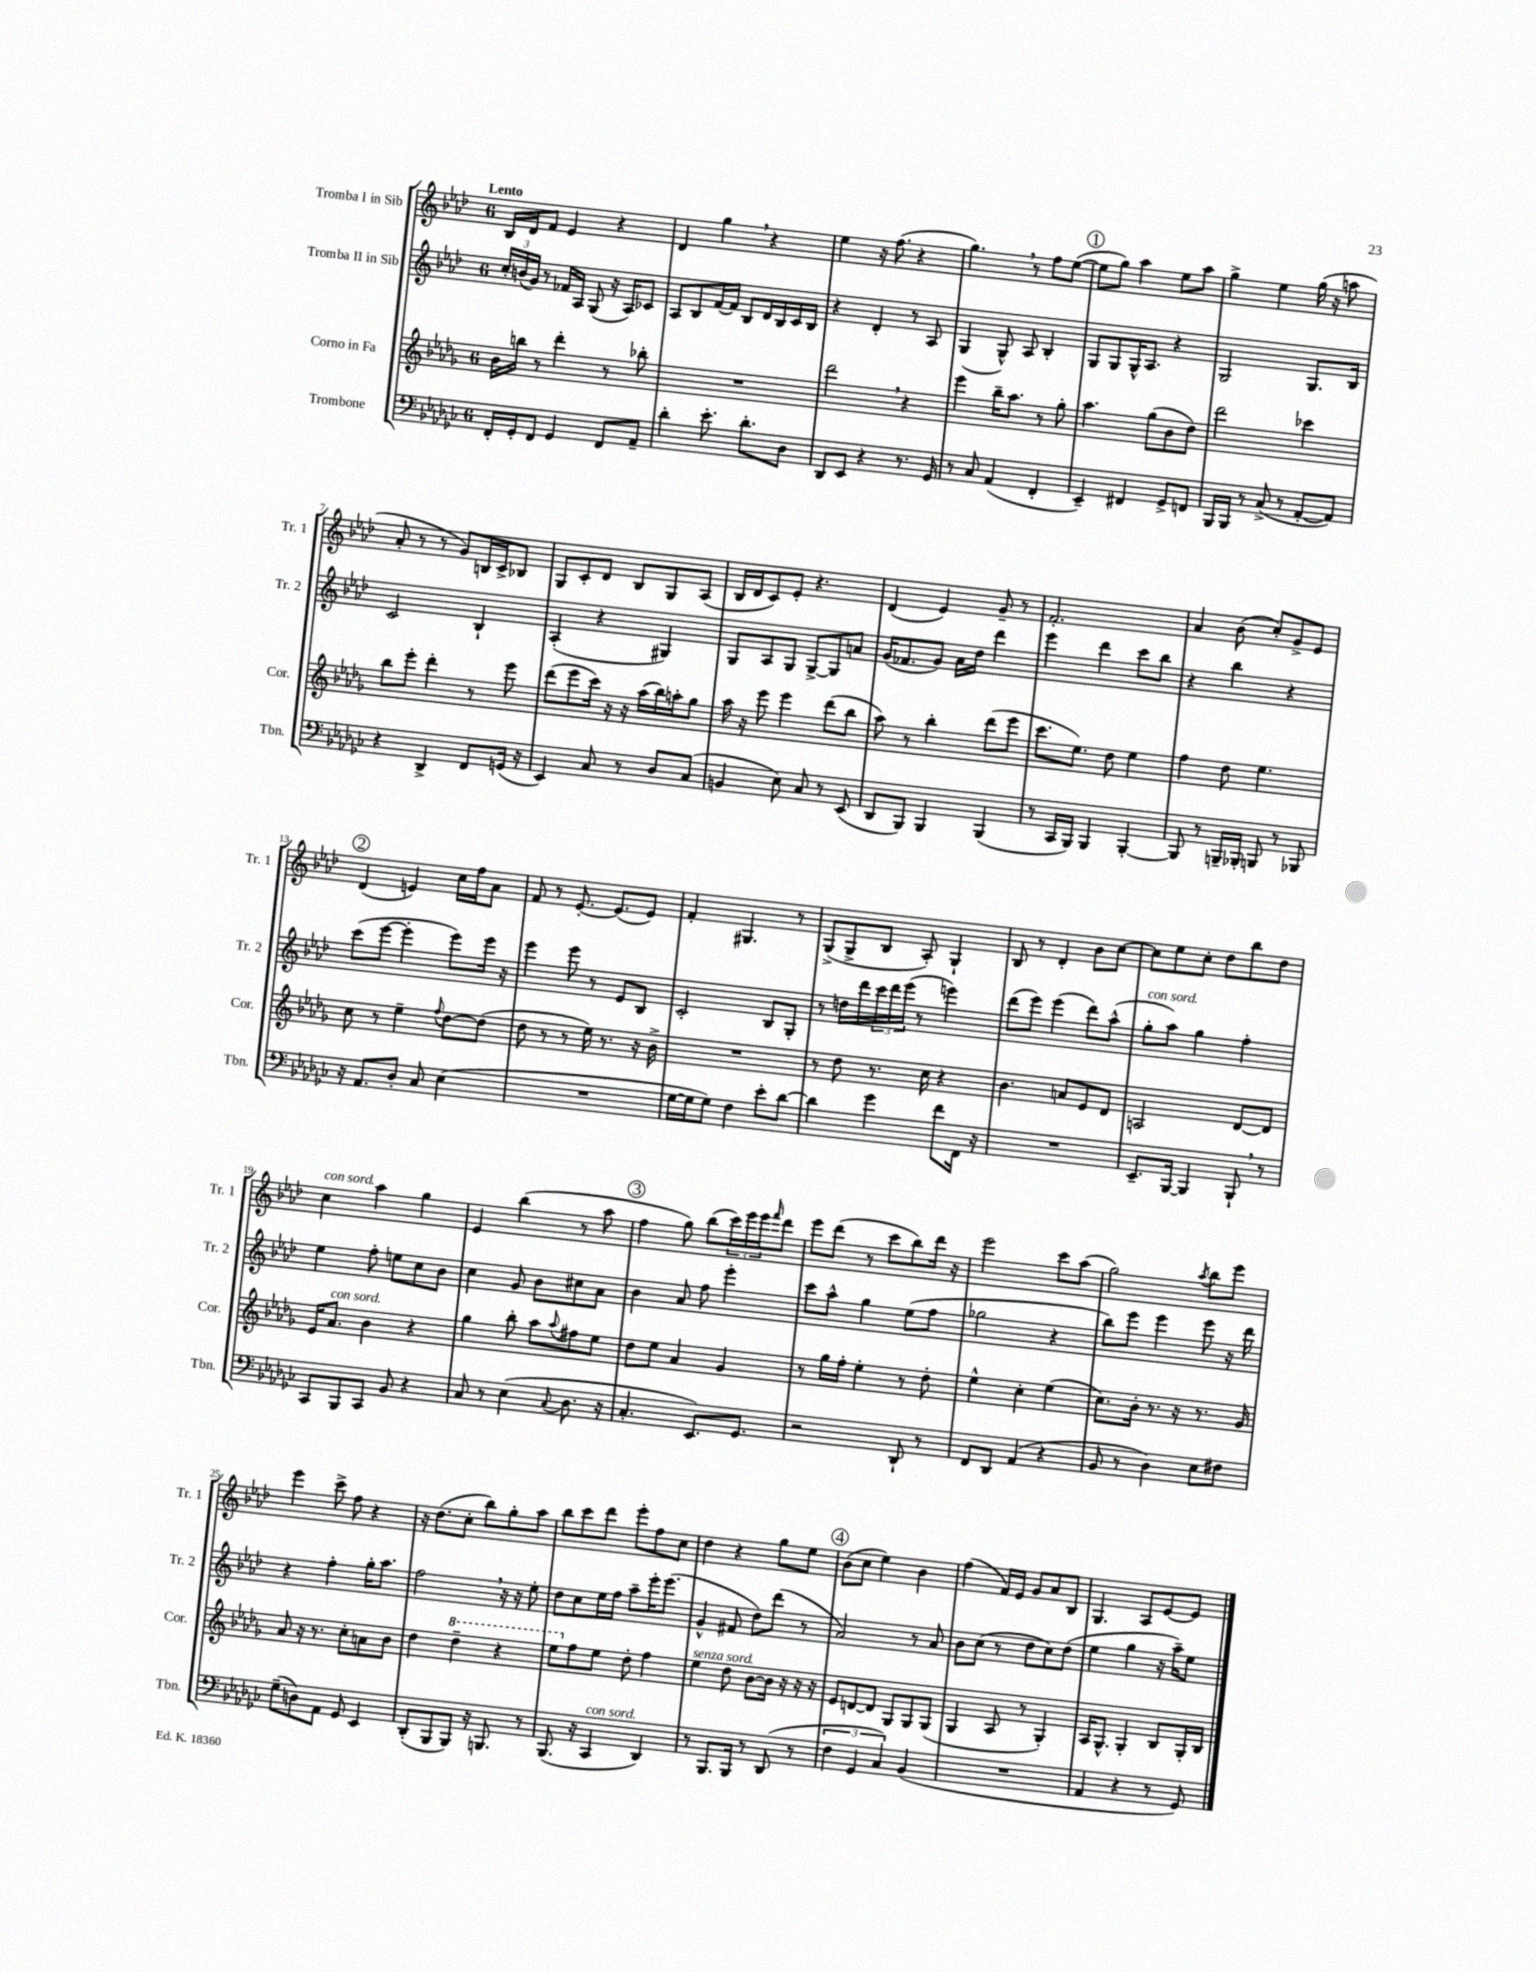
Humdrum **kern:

**kern	**kern	**kern	**kern
*part4	*part3	*part2	*part1
*staff4	*staff3	*staff2	*staff1
*I"Trombone	*I"Corno in Fa	*I"Tromba II in Sib	*I"Tromba I in Sib
*I'Tbn.	*I'Cor.	*I'Tr. 2	*I'Tr. 1
*clefF4	*clefG2	*clefG2	*clefG2
*k[b-e-a-d-g-c-]	*k[b-e-a-d-g-]	*k[b-e-a-d-]	*k[b-e-a-d-]
*M6/8	*M6/8	*M6/8	*M6/8
=1	=1	=1	=1
!	!	!	!LO:TX:a:B:t=Lento
16FF'/LL	16b-\LL	24cc'/LL	16B-/LL
.	.	(24bn/	.
16GG-'/J	16bbn\JJ	.	16d-/J
.	.	24g/JJ)	.
8FF/J	8r	8r	8f/J
4GG-/	4ddd-'\	16f-X/LL	4e-/
.	.	16A-/JJ	.
.	.	(8G/	.
8FF/L	8r	16r	4r
.	.	16A-/KL)	.
8AA-~/J	8bb-X'\	8c-X/J	.
=2	=2	=2	=2
4d-'\	2.r	8A-/L	4d-/
.	.	8B-/	.
8.e-'\	.	[16f/L	4gg,\
.	.	16f/JJ]	.
.	.	8B-/L	.
8.d-'\L	.	.	.
.	.	16d-/L	4r
.	.	16B-/	.
8D-\J	.	16c/	.
.	.	16B-/JJ	.
=3	=3	=3	=3
8DD-/L	2ddd-,\	4r	4ee-\
8EE-/J	.	.	.
4r	.	4d-'/	16r
.	.	.	(8.ff\
8.r	4r	8r	4r
.	.	8A-/	.
16GG-/	.	.	.
=4	=4	=4	=4
8r	4eee-\	(4G/	4.gg,\)
8C-/	.	.	.
(4AA-/	16bb-~\KL	8G^^/)	.
.	8.aa-\J	.	.
.	.	8A-/	8r
4FF'/	8r	4B-'/	8ff\L
.	8gg-'\	.	([8ee-\J
!!LO:REH:place=s1:t=1
=5	=5	=5	=5
4EE-~/)	4.aa-\	8G/L	8ee-\L]
.	.	8G/	8gg\J)
4FF#X/	.	16G^^/K	4aa-\
.	.	8.A-/J	.
.	(8gg-\L	.	.
8GG-^/L	8b-\	4r	8ee-\L
8FFn/J	8dd-\J)	.	8aa-\J
=6	=6	=6	=6
16BBB-/LL	2ddd-\	2G/	4gg^\
16BBB-/JJ	.	.	.
8r	.	.	.
(8C-^/	.	.	4ee-\
8r	.	.	.
[8AA-'/L	4ccc-X\	8.G/L	(16gg\
.	.	.	16r
8AA-/J])	.	.	8aan\
.	.	16B-/Jk	.
!!LO:LB:g=z
=7	=7	=7	=7
4r	8bb-\L	2c/	8a-'/
.	8eee-'\J	.	8r
4DD-^/	4ddd-'\	.	8r
.	.	.	8g/L)
8FF/L	8r	4B-`/	16Bn/L
.	.	.	16c^/J
(16GGn/Jk	8eee-\	.	8B-X/J
16r	.	.	.
=8	=8	=8	=8
4EE-/)	(8ddd-\L	(4A-'/	8G/L
.	8eee-\	.	8c'/
8C-/	16ccc\Jk)	4r	8d-/J
.	16r	.	.
8r	16r	.	8B-/L
.	(16aa-\LL	.	.
8D-/L	16bb-\)	4G#X/)	8G/
.	16aan'\J	.	.
(8C-/J	8gg-\J	.	(8A-/J
=9	=9	=9	=9
4BBn/	16aa-\	8G/L	16B-/LL
.	16r	.	16d-/J
.	8eee-\	8A-/	8c/)
8E-\)	4eee-\	8G/J	8e-'/J
8C-/	.	[8G^/L	4.r
8r	(8ddd-\L	8G/]	.
(8EE-/	8bb-\J	8an/J	.
=10	=10	=10	=10
8DD-/L	8aa-\)	(16g/KL	(4d-/
.	.	8.f-X/	.
8BBB-/J)	8r	.	.
4BBB-/	4bb-'\	8g/J)	4e-/)
.	.	16a-\LL	.
.	.	16dd-\JJ	.
(4BBB-/	(8ddd-\L	4ddd-\	8g~/
.	8eee-\J	.	8r
=11	=11	=11	=11
8r	8.ccc\L	4eee-\	2.f'/
16CC-/LL	.	.	.
16BBB-/JJ)	8.ee-\J)	.	.
4BBB-/	.	4ddd-\	.
.	8dd-\	.	.
[4BBB-'/	4ee-\	8ccc\L	.
.	.	8bb-\J	.
=12	=12	=12	=12
8BBB-/]	4ff\	4r	4a-/
8r	.	.	.
16BBBn~/LL	8dd-\	4bb-\	(8b-\
16BBB-X'/JJ	.	.	.
8BBBn/	4.ee-\	.	8cc'/L)
8r	.	4r	8g^/
8BBB-X/	.	.	8e-/J
!!LO:LB:g=z
!!LO:REH:place=s1:t=2
=13	=13	=13	=13
16r	8cc\	(8ccc\L	(4d-/
8.AA-/L	.	.	.
.	8r	[8eee-\J	.
8D-'/J	4ee-~\	4eee-'\]	4en/)
8C-/	.	.	.
.	8qqff/	.	.
(4E-\	[8dd-\L	8eee-\L)	16cc\LL
.	.	.	16ff\J
.	(8dd-\J]	16eee-\Jk	8a-\J
.	.	16r	.
=14	=14	=14	=14
2.r	8dd-\	4eee-\	8f/
.	8r	.	8r
.	8r	8eee-\	[8.e-'/
.	16ee-\)	8r	.
.	8.r	.	(8.e-/L]
.	.	8e-/L	.
.	16r	8B-/J	8e-/J)
.	16b-^\	.	.
=15	=15	=15	=15
[16G-\LL	2.r	2c'/	4f'/
16G-\J]	.	.	.
8G-\J)	.	.	.
4F\	.	.	4.G#X/
8e-'\L	.	8B-/L	.
[8d-\J	.	8G'/J	8r
=16	=16	=16	=16
4d-\]	8r	8r	(8G^/L
.	8dd-\	16ddn\LL	8G^/
.	.	16ddd-\	.
4g-\	8.r	24ccc\	8B-/J
.	.	24ddd-\	.
.	.	(24eee-\JJ	.
.	.	8r	8A-'/)
.	16cc\	.	.
8f\L	4r	4eeen\)	4G`/
16FF\Jk	.	.	.
16r	.	.	.
=17	=17	=17	=17
2.r	4.b-\	(8ddd-\L	8B-/
.	.	8eee-\J)	8r
.	.	(4eee-\	4d-'/
.	8an/L	.	.
.	8e-/	8ddd-\L)	8b-\L
.	8d-/J	(8aa-^^\J	[8cc\J
=18	=18	=18	=18
!	!	!LO:TX:a:i:t=con sord.	!
8.EE-~/L	2An/	8gg'\L	8cc\L]
.	.	8aa-\J)	8ee-\
[16BBB-/Jk	.	.	.
4BBB-/]	.	4gg\	8cc'\J
.	.	.	8dd-\L
8BBB-`,/	[8d-/L	4ff'\	8bb-\
8r	8d-/J]	.	8dd-\J
!!LO:LB:g=z
=19	=19	=19	=19
!	!	!	!LO:TX:a:i:t=con sord.
8CC-/L	16e-/KL	4ee-\	4cc\
!	!LO:TX:a:i:t=con sord.	!	!
.	8.a-/J	.	.
8BBB-/	.	.	.
8CC-/J	4b-\	8ff'\	4aa-\
8BB-/	.	8een\L	.
4r	4r	8cc\	4gg\
.	.	8b-\J	.
=20	=20	=20	=20
8C-/	4gg-\	4cc\	4e-/
8r	.	.	.
(4E-\	8bb-'\	8g/	(4bb-\
.	8aa-\L	8b-\L	.
8qqC-/	8qqaa-/	.	.
8.D-\	8ff#X\	8cc#X\	8r
.	8ee-\J	8a-\J	8aa-\
16r	.	.	.
!!LO:REH:place=s1:t=3
=21	=21	=21	=21
4.C-'/	8dd-\L	4b-\	4ff\
.	8ee-\J	.	.
.	4a-/	8a-/	8gg\)
8.EE-/L)	.	8ff\	(8bb-\L
.	4g-/	4eee-'\	24ccc\L)
.	.	.	24eee-\
8.GG-/J	.	.	.
.	.	.	24eee-\J
.	.	.	16qqfff/
.	.	.	8ddd-\J
=22	=22	=22	=22
2r	8r	8ccc\L	8eee-\L
.	16gg-\LL	8aa-^^\J	(8ddd-\J
.	16ff'\JJ	.	.
.	4ee-'\	4gg\	8r
.	.	.	8ccc\L
8DD-`/	8r	(8ee-\L	8bb-\)
8r	8dd-'\	8ff\J	16ddd-\Jk
.	.	.	16r
=23	=23	=23	=23
8FF/L	4ee-^^\	2gg-X\	2eee-\
8DD-/J	.	.	.
(4AA-/	4cc'\	.	.
4r	(4ee-\	4r	8ccc\L
.	.	.	(8aa-\J
=24	=24	=24	=24
8BB-/	8.cc\L)	8bb-\L)	2gg\)
8r	.	8eee-\J	.
.	16b-'\Jk	.	.
4D-\)	8.r	4eee-\	.
.	16r	.	.
.	.	.	8qaa-/
8E-\L	8.r	8eee-\	8bb-\L
8F#X\J	.	16r	8eee-\J
.	16g-/	16ddd-\	.
!!LO:LB:g=z
=25	=25	=25	=25
(8G-~\L	8a-/	4r	4eee-\
8Dn\)	16r	.	.
.	8.r	.	.
8AA-\J	.	4ff'\	8ccc^\
8GG-/	8cc'\L	.	8ff\
4EE-/	8an\	16gg'\KL	4r
.	.	8.aa-\J	.
.	8b-\J	.	.
=26	=26	=26	=26
(8DD-'/L	4dd-\	2ff,\	16r
.	.	.	(8.dd-\L
8BBB-/	.	.	.
*	*8va	*	*
8BBB-/J)	4ddd-~\	.	8cc'\J
16r	.	.	8bb-\L)
8.BBBn/	.	.	.
.	4r	16r	8gg'\
.	.	16r	.
8r	.	8ee-'\	8aa-\J
=27	=27	=27	=27
(8.BBB-/	8eee-\L	8dd-\L	8bb-\L
*	*X8va	*	*
.	8ff\	8cc\	8ccc\
16r	.	.	.
!LO:TX:a:i:t=con sord.	!	!	!
4CC-/	8ee-\J	16ee-\L	8ddd-\J
.	.	16ff\JJ	.
.	8dd-'\	8aa-~\L	8eee-'\L
4DD-/)	4ff\	16eee-'\K	8ff\
.	.	(8.eee-\J	.
.	.	.	8cc\J
=28	=28	=28	=28
!	!LO:TX:a:i:t=senza sord.	!	!
8r	4ee-\	4g^^/	4dd-\
8.BBB-/L	.	.	.
.	8dd-\	8f#X/	4r
16BBB-/Jk	.	.	.
8r	[8b-\L	8dd-\L)	.
(8DD-/	16b-\Jk]	(8ddd-\J	8gg\L
.	16r	.	.
8r	16r	8r	8ee-\J
.	16r	.	.
!!LO:REH:place=s1:t=4
=29	=29	=29	=29
6F\	8e-/L	2a-/)	(8b-\L
.	[8dn/	.	8cc\J
6GG-/	.	.	.
.	8d/J]	.	4ee-\)
6C-/)	.	.	.
.	8G-/L	.	.
(4BB-/	8G-/	8r	4b-\
.	(8G-/J	8a-/	.
=30	=30	=30	=30
2.r	4G-/	8b-\L	(4ff\
.	.	(8cc\J	.
.	8A-/	8r	16f/LL)
.	.	.	16e-/JJ
.	8r	8dd-\L	8g/L
.	4G-'/)	8cc\)	8a-/
.	.	(8dd-\J	8B-/J
=31	=31	=31	=31
4AA-/	16A-/KL	4ee-\	4.G/
.	8.G-^^/J	.	.
4r	4G-'/	4gg\	.
.	.	.	8A-/L
8r	8B-/L	16r	[8e-/
.	.	16aa-~\KL)	.
8GG-/)	16G-'/L	8ee-\J	8e-/J]
.	16B-/JJ	.	.
==	==	==	==
*-	*-	*-	*-
